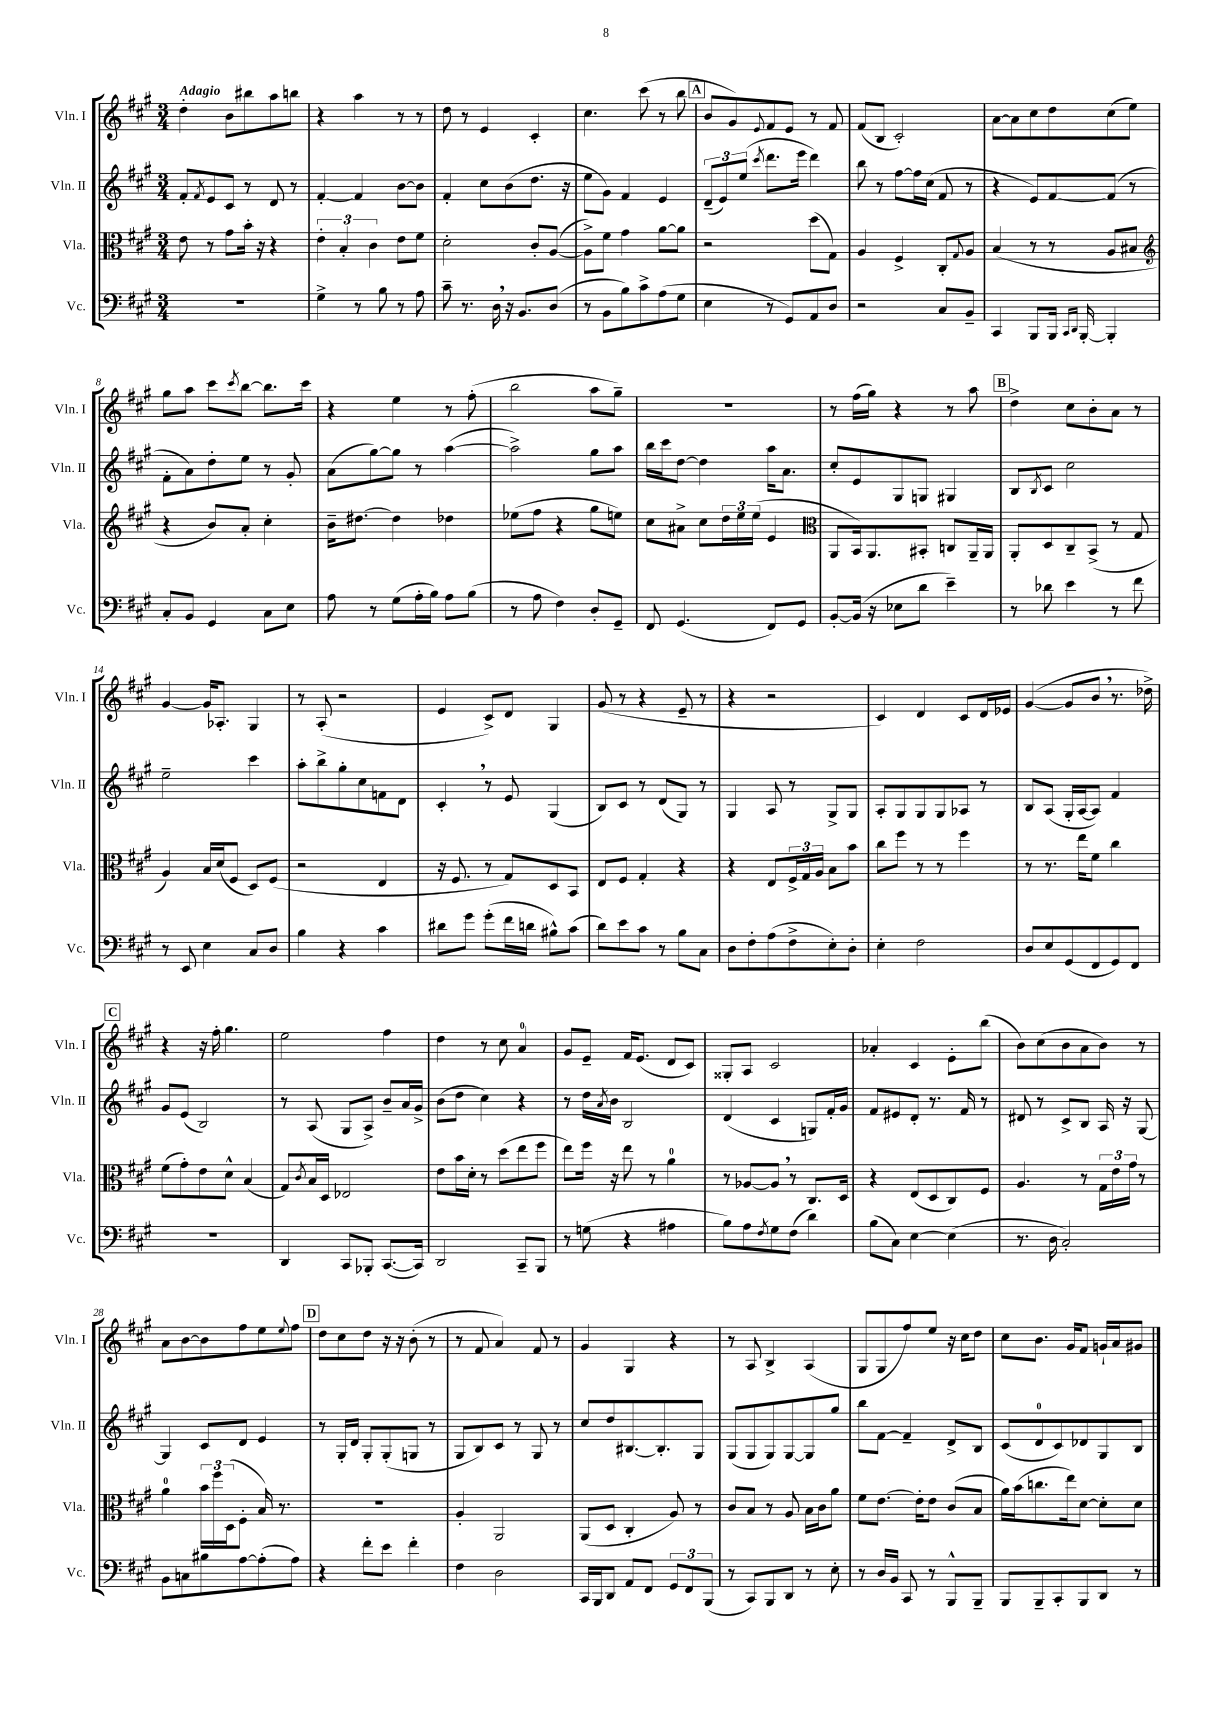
<<
\new StaffGroup <<
\new Staff = "s0" \with { instrumentName = "Vln. I" shortInstrumentName = "Vln. I" } {
    \clef treble \key a \major \numericTimeSignature \time 3/4 \tempo "Adagio"
    d''4-. b'8 bis''8 a''8 b''8 |
    r4 a''4 r8 r8 |
    d''8 r8 e'4 cis'4-. |
    cis''4. cis'''8( r8 b''8 |
    \mark \markup { \box "A" } b'8 gis'8) \appoggiatura { e'8 } fis'8 e'8 r8 fis'8 |
    fis'8( b8 cis'2-.) |
    a'8~ a'8 cis''8 d''8 cis''8( e''8) |
    gis''8 a''8 cis'''8 \acciaccatura { cis'''8 } b''8~ b''8. cis'''16 |
    r4 e''4 r8 fis''8-.( |
    b''2 a''8 gis''8--) |
    R2. |
    r8 fis''16( gis''16) r4 r8 a''8 |
    \mark \markup { \box "B" } d''4-> cis''8 b'8-. a'8 r8 |
    gis'4~ gis'16 aes8.-. gis4 |
    r8 a8-.( r2 |
    e'4 cis'8->) d'8 gis4 |
    gis'8( r8 r4 e'8-- r8 |
    r4 r2 |
    cis'4) d'4 cis'8 d'16 ees'16 |
    gis'4~( gis'8 b'8 \breathe r8. des''16->) |
    \mark \markup { \box "C" } r4 r16 fis''16-. gis''4. |
    e''2 fis''4 |
    d''4 r8 cis''8 a'4-0 |
    gis'8 e'8-- fis'16 e'8.( d'8 cis'8) |
    gisis8-. a8 cis'2 |
    aes'4-. cis'4 e'8-. b''8( |
    b'8) cis''8( b'8 a'8 b'8) r8 |
    a'8 b'8~ b'8 fis''8 e''8 \appoggiatura { e''8 } fis''8 |
    \mark \markup { \box "D" } d''8 cis''8 d''8 r16 r16 b'8-.( r8 |
    r8 fis'8 a'4) fis'8 r8 |
    gis'4 gis4 r4 |
    r8 a8 b4-> a4( |
    gis8 gis8 fis''8) e''8 r16 cis''16 d''8 |
    cis''8 b'8. gis'16 fis'8 g'16-! a'16 gis'8 \bar "|." |
}
\new Staff = "s1" \with { instrumentName = "Vln. II" shortInstrumentName = "Vln. II" } {
    \clef treble \key a \major \numericTimeSignature \time 3/4
    fis'8-. \acciaccatura { fis'8 } e'8 cis'8 r8 d'8 r8 |
    fis'4~-. fis'4 b'8~ b'8 |
    fis'4-. cis''8 b'8( d''8. r16 |
    e''8 gis'8) fis'4 e'4 |
    \mark \markup { \box "A" } \tuplet 3/2 { d'8--( e'8) e''8( } \acciaccatura { cis'''8 } d'''8. e'''16 d'''4) |
    b''8 r8 fis''8~ fis''16 cis''16( fis'8 r8 |
    r4 e'8) fis'8~ fis'8( r8 |
    fis'8-. a'8) d''8-. e''8 r8 gis'8-. |
    a'8( gis''8~) gis''8 r8 a''4~( |
    a''2->) gis''8 a''8 |
    b''16 cis'''16 d''8~ d''4 a''16 a'8. |
    cis''8-. e'8 gis8 g8 gis4 |
    \mark \markup { \box "B" } b8 \acciaccatura { b8 } cis'8 cis''2 |
    e''2-- cis'''4 |
    a''8-. b''8-> gis''8-. cis''8 f'8 d'8 |
    cis'4-. \breathe r8 e'8 gis4( |
    b8) cis'8 r8 d'8( gis8) r8 |
    gis4 a8 r8 gis8-> gis8 |
    a8-. gis8 gis8 gis8 aes8 r8 |
    b8 a8( gis16-. a16~ a8) fis'4 |
    \mark \markup { \box "C" } gis'8 e'8( b2) |
    r8 a8( gis8 a8->) b'8-- a'16 gis'16-> |
    b'8( d''8 cis''4) r4 |
    r8 d''16 \acciaccatura { a'8 } b'16 b2 |
    d'4( cis'4 g8) fis'16-. gis'16 |
    fis'8 eis'8 d'8-. r8. fis'16 r8 |
    dis'8 r8 cis'8-> b8 a16 r16 gis8~ |
    gis4 cis'8 d'8 e'4 |
    \mark \markup { \box "D" } r8 gis16-. d'16 gis8-. gis8-.( g8 r8 |
    gis8 b8) cis'8 r8 gis8 r8 |
    cis''8 d''8 bis8.~ bis8.-. gis8 |
    gis8( gis8 gis8) gis8~ gis8 gis''8 |
    b''8 fis'8~ fis'4-- d'8-> b8 |
    cis'8( d'8-0 cis'8) des'8 gis8 b8 \bar "|." |
}
\new Staff = "s2" \with { instrumentName = "Vla." shortInstrumentName = "Vla." } {
    \clef alto \key a \major \numericTimeSignature \time 3/4
    e'8 r8 gis'8 b'16-. r16 r4 |
    \tuplet 3/2 { e'4-. b4-. cis'4 } e'8 fis'8 |
    d'2-. cis'8-. a8~( |
    a8->) fis'8 gis'4 a'8~ a'8 |
    \mark \markup { \box "A" } r2 d''8( gis8) |
    a4 fis4-> cis8-. \appoggiatura { gis8 } a8 |
    b4( r8 r8 a8 bis8 |
    \clef treble r4 b'8) a'8-. cis''4-. |
    b'16-- dis''8.~ dis''4 des''4 |
    ees''8( fis''8 r4 gis''8 e''8) |
    cis''8 ais'8-> cis''8 \tuplet 3/2 { d''16 e''16 e''16( } e'4 |
    \clef alto a,8 b,16) a,8. bis,8-. c8 a,16-- a,16 |
    \mark \markup { \box "B" } a,8-. d8 cis8-- b,8->( r8 gis8 |
    a4) b16 d'16( fis8 d8) fis8( |
    r2 e4 |
    r16 fis8. r8 gis8) d8 b,8 |
    e8 fis8 gis4-. r4 |
    r4 e8 \tuplet 3/2 { fis16-> gis16 a16 } b8 b'8 |
    cis''8 fis''8 r8 r8 fis''4 |
    r8 r8. e''16 fis'8 cis''4 |
    \mark \markup { \box "C" } fis'8( gis'8-.) e'8 d'8-^ b4( |
    gis8) \acciaccatura { cis'8 } b16 d16 ees2 |
    e'8 b'16 d'16-. r8 d''8( e''8 fis''8 |
    e''8) fis''16 r16 e''8 r8 a'4-0 |
    r8 aes8~ aes8 \breathe r8 cis8. d16 |
    r4 e8( d8 cis8) fis8 |
    a4. r8 \tuplet 3/2 { gis16 e'16 gis'16 } r8 |
    a'4-0 \tuplet 3/2 { b'16 fis''16 d16( } fis8-. b16) r8. |
    \mark \markup { \box "D" } R2. |
    a4-. a,2 |
    a,8( d8 cis4-. a8) r8 |
    cis'8 b8 r8 a8 b16 cis'16 a'8 |
    fis'8 e'8.~ e'16-. e'8 cis'8( b8 |
    a'16) b'16( c''8. e''16) d'8~ d'8-. d'8 \bar "|." |
}
\new Staff = "s3" \with { instrumentName = "Vc." shortInstrumentName = "Vc." } {
    \clef bass \key a \major \numericTimeSignature \time 3/4
    R2. |
    gis4-> r8 b8 r8 a8 |
    cis'8-- r8. d16 \breathe r16 b,8. d8( |
    r8 b,8 b8) cis'8-> a8( gis8 |
    \mark \markup { \box "A" } e4 r8 gis,8) a,8 d8 |
    r2 cis8 b,8-- |
    cis,4 b,,8 b,,16 \grace { cis,16 d,16 } b,,16~-. b,,4-. |
    cis8-. b,8 gis,4 cis8 e8 |
    a8 r8 gis8( a16-. b16) a8 b8( |
    r8 a8 fis4) d8-. gis,8-- |
    fis,8 gis,4.( fis,8) gis,8 |
    b,8~-. b,16( r16 ees8 d'8 e'4--) |
    \mark \markup { \box "B" } r8 des'8 e'4 r8 fis'8 |
    r8 e,8 e4 cis8 d8 |
    b4 r4 cis'4 |
    dis'8 gis'8 gis'8-.( fis'16 d'16 bis8-^) cis'8( |
    d'8) e'8 cis'8 r8 b8 cis8 |
    d8 fis8-. a8( fis8-> e8-.) d8-. |
    e4-. fis2 |
    d8 e8 gis,8( fis,8 gis,8) fis,8 |
    \mark \markup { \box "C" } R2. |
    d,4 cis,8 bes,,8-. cis,8.~( cis,16) |
    d,2 cis,8-- b,,8 |
    r8 g8( r4 ais4 |
    b8) a8 \acciaccatura { fis8 } gis8 fis8( d'4) |
    b8( cis8) e4~ e4( |
    r8. d16 cis2-.) |
    b,8 c8 bis8 a8~ a8-.( a8) |
    \mark \markup { \box "D" } r4 fis'8-. e'8 fis'4-. |
    fis4 d2 |
    cis,16 b,,16 d,8 a,8 fis,8 \tuplet 3/2 { gis,8 fis,8 b,,8( } |
    r8 cis,8) b,,8 d,8 r8 e8-. |
    r8 d16 b,16 cis,8 r8 b,,8-^ b,,8-- |
    b,,8 b,,8-- cis,8-. b,,8 d,8 r8 \bar "|." |
}
>>
>>
